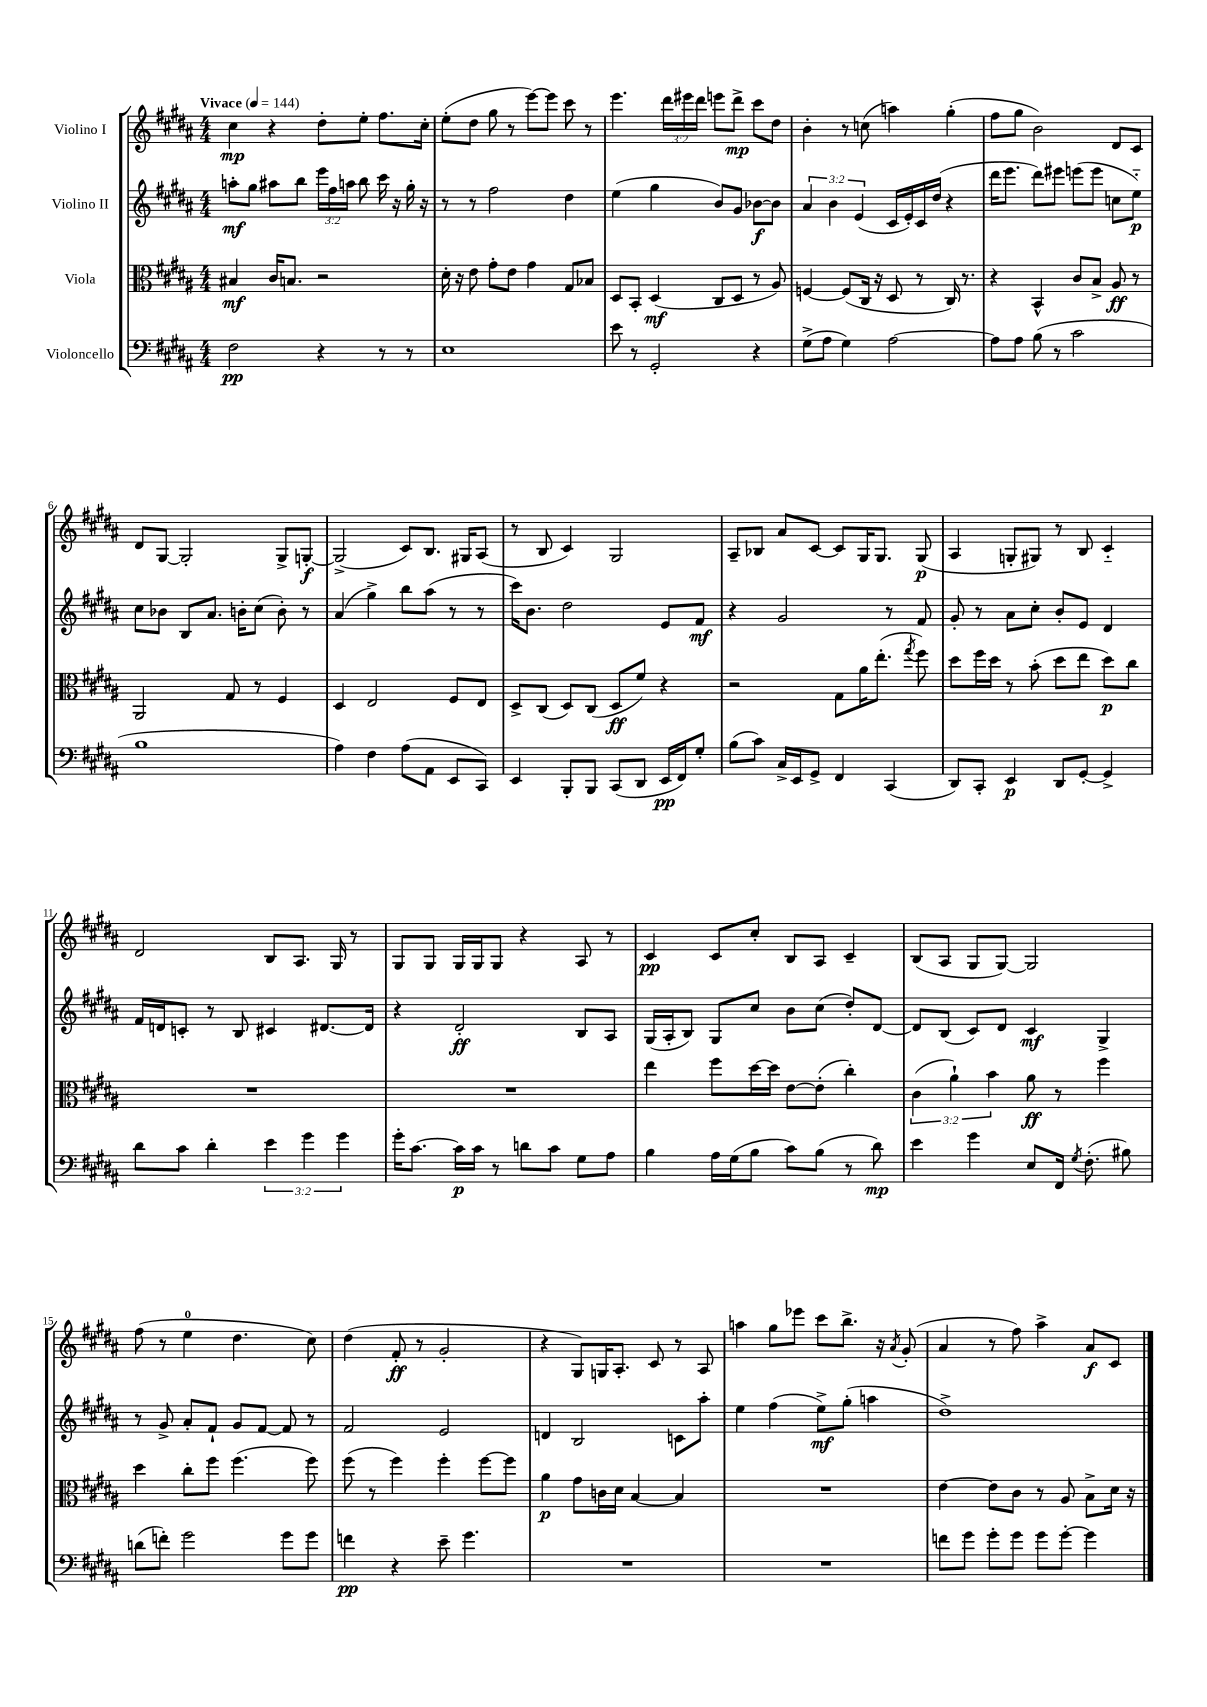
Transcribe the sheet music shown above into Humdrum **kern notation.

**kern	**kern	**kern	**kern
*staff4	*staff3	*staff2	*staff1
*clefF4	*clefC3	*clefG2	*clefG2
*k[f#c#g#d#a#]	*k[f#c#g#d#a#]	*k[f#c#g#d#a#]	*k[f#c#g#d#a#]
*M4/4	*M4/4	*M4/4	*M4/4
*MM144	*MM144	*MM144	*MM144
2F#\	4B#/	8aa'\L	4cc#\
.	.	8gg#\J	.
.	16c#/LK	8aa#\L	4r
.	8.B/J	.	.
.	.	8bb\J	.
4r	2r	24eee\LL	8dd#'\L
.	.	24ff#\	.
.	.	24aa\JJ	.
.	.	8bb\	8ee'\J
8r	.	16ccc#\	8.ff#\L
.	.	16r	.
8r	.	16gg#'\	.
.	.	16r	16cc#'\Jk
=	=	=	=
1E	16d#'\	8r	(8ee'\L
.	16r	.	.
.	8e\	8r	8dd#\J
.	8g#'\L	2ff#\	8gg#\
.	8e\J	.	8r
.	4g#\	.	[8eee\L)
.	.	.	8eee\]J
.	8G#/L	4dd#\	8ccc#\
.	8B-/J	.	8r
=	=	=	=
8e\	8D#/L	(4ee\	4.eee\
8r	8BB'/J	.	.
2GG#'/	(4D#/	4gg#\	.
.	.	.	24ddd#\LL
.	.	.	24eee#\
.	.	.	24ddd#\JJ
.	8C#/L	8b/L)	8eee\L
.	8D#/J	8g#/J	8ddd#^\J
4r	8r	[8b-\L	8ccc#\L
.	8A#/)	8b-\]J	8dd#\J
=	=	=	=
(8G#^\L	[4F/	6a#/	4b'\
8A#\J	.	.	.
.	.	6b\	.
4G#\)	(8F/]L	.	8r
.	.	(6e/	.
.	16C#/Jk	.	(8cc\
.	16r	.	.
[2A#\	8D#/	16c#/LL	4aa\)
.	.	16e'/)	.
.	8r	16c#/	.
.	.	(16dd#/JJ	.
.	16C#/)	4r	(4gg#'\
.	8.r	.	.
=	=	=	=
8A#\]L	4r	16ddd#\LK	8ff#\L
.	.	8.eee\J	.
8A#\J	.	.	8gg#\J
(8B\	4BB^^/	8ddd#\L)	2b\)
8r	.	8eee#\J	.
2c#\	8c#/L	(8eee\L	.
.	8B^/J	8eee\J	.
.	8A#/	8cc\L	8d#/L
.	8r	8ee'~\J)	8c#/J
=	=	=	=
1B	2AA#/	8cc#\L	8d#/L
.	.	8b-\J	[8G#/J
.	.	8B/L	2G#'/]
.	.	8.a#/J	.
.	8G#/	.	.
.	.	16b'\LK	.
.	8r	(8cc#\J	.
.	4F#/	8b'\)	8G#^/L
.	.	8r	[8G'/J
=	=	=	=
4A#\)	4D#/	(4a#/	(2G^/]
4F#\	2E/	4gg#^\)	.
(8A#\L	.	8bb\L	8c#/L)
8AA#\J	.	(8aa#\J	8.B/J
8EE/L	8F#/L	8r	.
.	.	.	16G#/LK
8CC#/J)	8E/J	8r	(8A#/J
=	=	=	=
4EE/	8D#^/L	16ccc#\LK)	8r
.	.	8.b\J	.
.	(8C#/J	.	8B/
8BBB'/L	8D#/L)	2dd#\	4c#/)
8BBB/J	(8C#/J	.	.
(8CC#/L	8D#/L	.	2G#/
8DD#/J	8f#/J)	.	.
16EE/LL	4r	8e/L	.
16FF#/J)	.	.	.
8G#'/J	.	8f#/J	.
=	=	=	=
(8B\L	2r	4r	8A#~/L
8c#\J)	.	.	8B-/J
16C#^/LL	.	2g#/	8a#/L
16EE/J	.	.	.
8GG#^/J	.	.	[8c#/J
4FF#/	8G#\L	.	8c#/]L
.	16a#\K	.	16G#/K
.	(8.ee'\J	.	8.G#/J
(4CC#/	.	8r	.
.	8qgg#/	.	.
.	8ff#\)	8f#/	(8G#/
=	=	=	=
8DD#/L)	8dd#\L	8g#'/	4A#/
8CC#'/J	16ff#\L	8r	.
.	16dd#\JJ	.	.
4EE/	8r	8a#\L	8G'/L
.	(8b'\	8cc#'\J	8G#/J)
8DD#/L	8dd#\L	8b'/L	8r
[8GG#'/J	8ee\J	8e/J	8B/
4GG#^/]	8dd#\L)	4d#/	4c#'~/
.	8cc#\J	.	.
=	=	=	=
8d#\L	1r	16f#/LL	2d#/
.	.	16d/J	.
8c#\J	.	8c'/J	.
4d#'\	.	8r	.
.	.	8B/	.
6e\	.	4c#/	8B/L
.	.	.	8.A#/J
6g#\	.	.	.
.	.	[8.d#/L	.
.	.	.	16G#/
6g#\	.	.	.
.	.	.	8r
.	.	16d#/]Jk	.
=	=	=	=
16g#'\LK	1r	4r	8G#/L
[8.c#\J	.	.	.
.	.	.	8G#/J
16c#\]LL	.	2d#'/	16G#/LL
16c#\JJ	.	.	16G#/J
8r	.	.	8G#/J
8d\L	.	.	4r
8c#\J	.	.	.
8G#\L	.	8B/L	8A#/
8A#\J	.	8A#/J	8r
=	=	=	=
4B\	4ee\	(16G#/LL	4c#/
.	.	16A#'/J	.
.	.	8B/J)	.
16A#\LL	8ff#\L	8G#/L	8c#/L
(16G#\J	.	.	.
8B\J	[16dd#\L	8cc#/J	8cc#'/J
.	16dd#\]JJ	.	.
8c#\L)	[8e\L	8b\L	8B/L
(8B\J	(8e'\]J	(8cc#\J	8A#/J
8r	4cc#'\)	8dd#'/L)	4c#~/
8d#\)	.	[8d#/J	.
=	=	=	=
4e\	(6c#\	8d#/]L	(8B/L
.	.	(8B/J	8A#/J
.	6a#`\)	.	.
4g#\	.	8c#/L)	8G#/L
.	6b\	.	.
.	.	8d#/J	[8G#/J)
8E/L	8a#\	4c#/	2G#/]
16FF#/Jk	8r	.	.
8qG#/	.	.	.
(8.F#'\	.	.	.
.	4ff#\	4G#^/	.
8B#\)	.	.	.
=	=	=	=
(8d\L	4dd#\	8r	(8ff#\
8f'\J)	.	8g#^/	8r
2g#\	8cc#'\L	8a#'/L	4ee\
.	8ff#\J	8f#`/J	.
.	(4.ff#\	8g#/L	4.dd#\
.	.	[8f#/J	.
8g#\L	.	8f#/]	.
8g#\J	8ff#\)	8r	8cc#\)
=	=	=	=
4f\	(8ff#\	2f#/	(4dd#\
.	8r	.	.
4r	4ff#\)	.	8f#'/
.	.	.	8r
8e~\	4ff#'\	2e/	2g#'/
4.g#\	.	.	.
.	[8ff#\L	.	.
.	8ff#\]J	.	.
=	=	=	=
1r	4a#\	4d/	4r
.	8g#\L	2B/	8G#/L)
.	16c\L	.	16G/K
.	16d#\JJ	.	8.A#'/J
.	[4B/	.	.
.	.	.	8c#/
.	4B/]	8c\L	8r
.	.	8aa#'\J	8A#/
=	=	=	=
1r	1r	4ee\	4aa\
.	.	(4ff#\	8gg#\L
.	.	.	8eee-\J
.	.	8ee^\L)	8ccc#\L
.	.	(8gg#'\J	8.bb^\J
.	.	4aa\	.
.	.	.	16r
.	.	.	8qa#/
.	.	.	(8g#'/
=	=	=	=
8f\L	[4e\	1dd#^)	4a#/
8g#\J	.	.	.
8g#'\L	8e\]L	.	8r
8g#\J	8c#\J	.	8ff#\)
8g#\L	8r	.	4aa#^\
[8g#'\J	8A#/	.	.
4g#\]	8B^\L	.	8a#/L
.	16d#\Jk	.	8c#/J
.	16r	.	.
==	==	==	==
*-	*-	*-	*-
